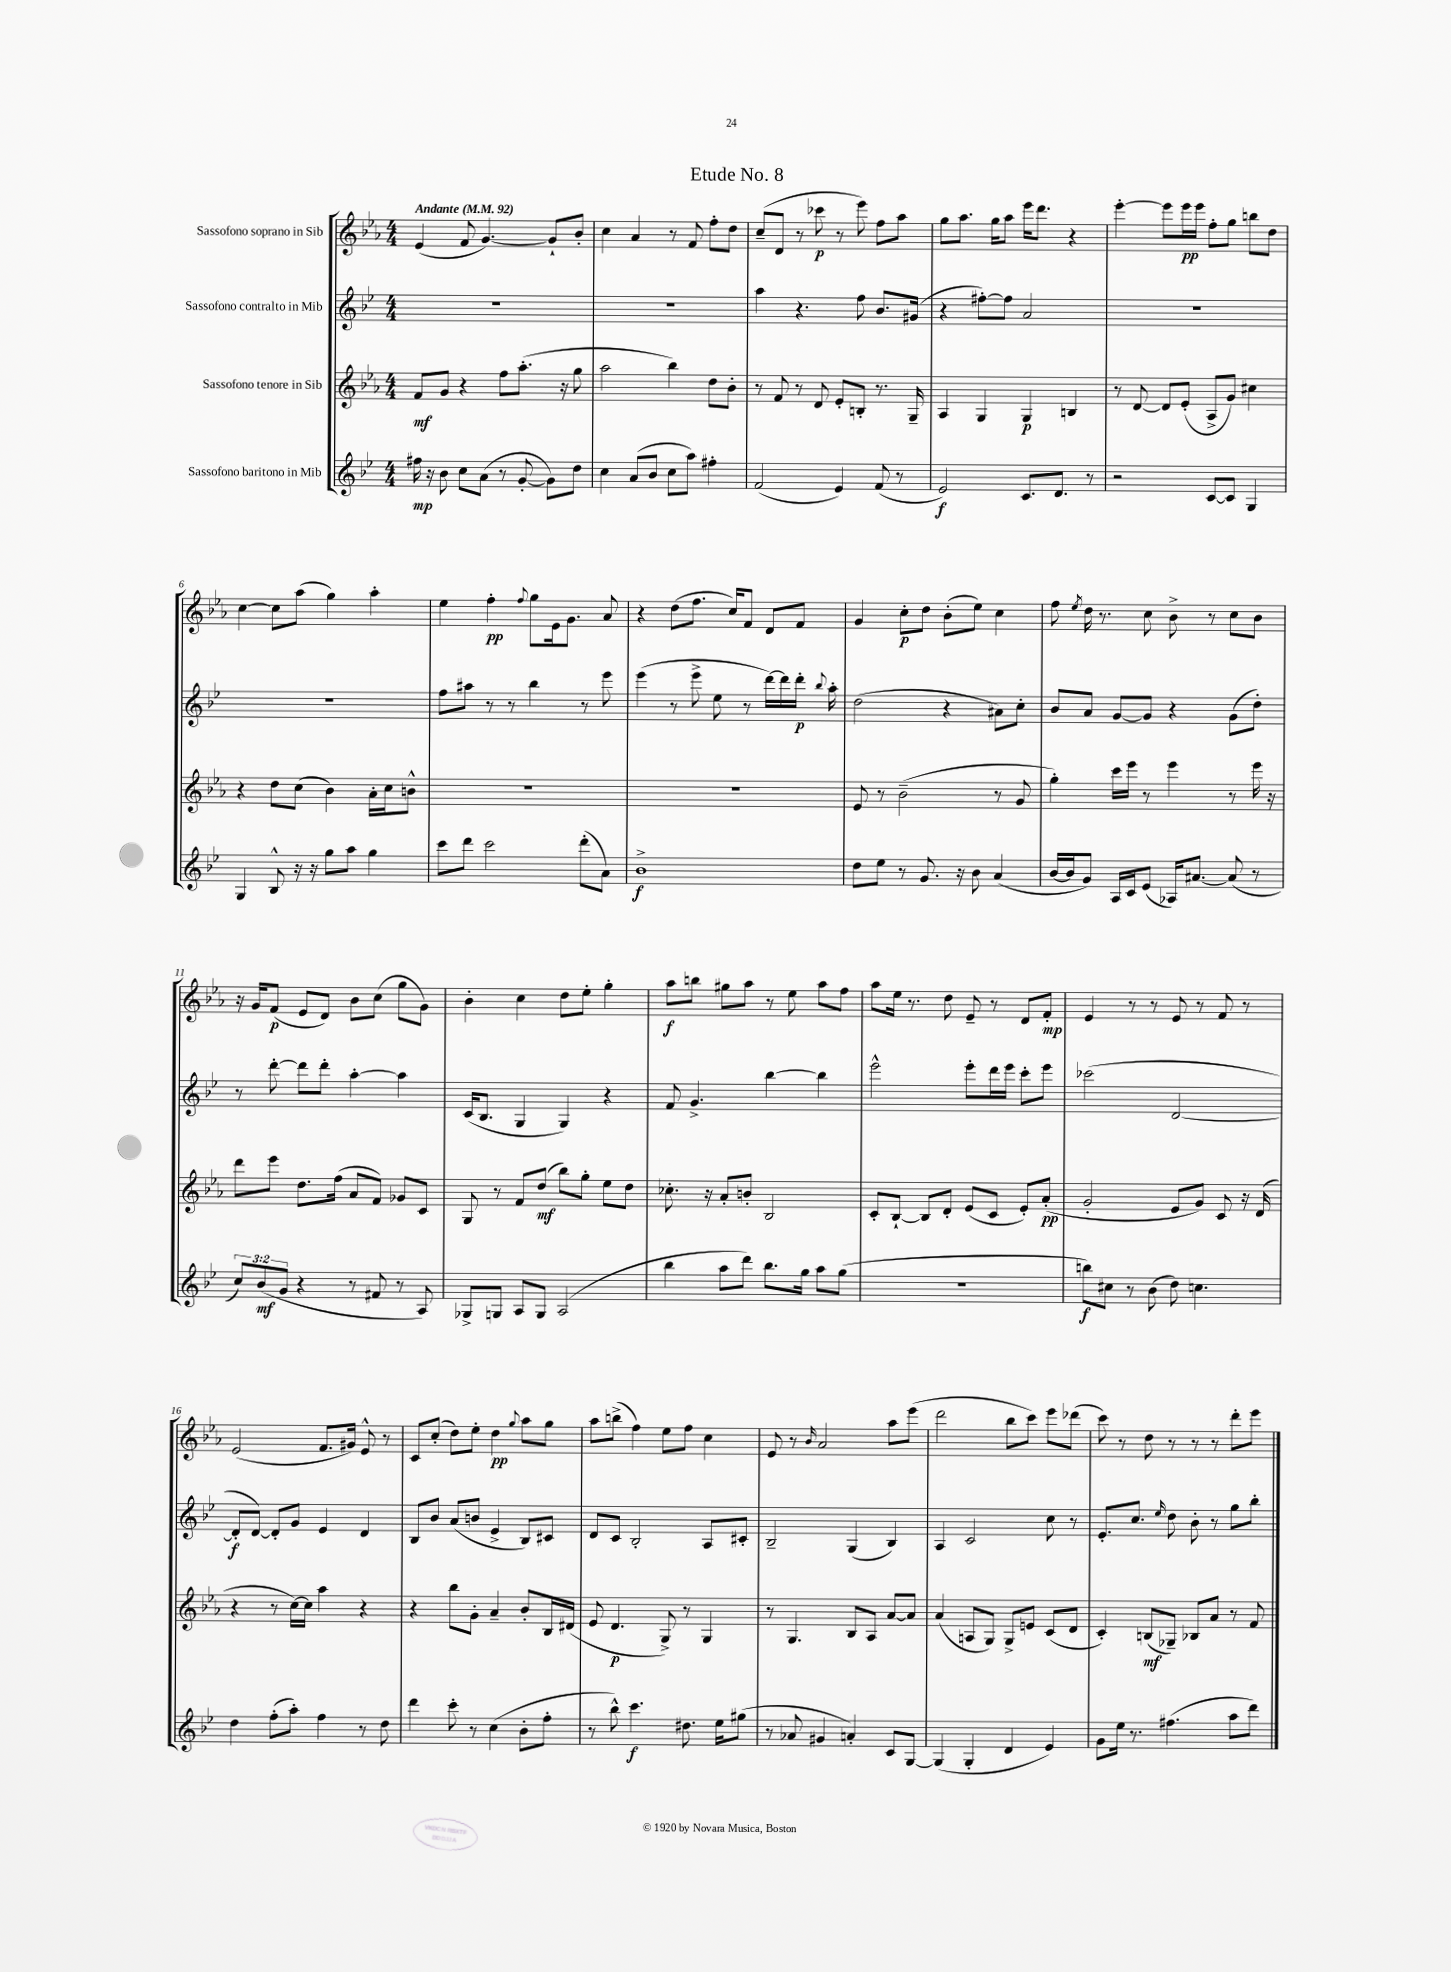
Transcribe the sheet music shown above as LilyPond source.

\header { title = "Etude No. 8" }
<<
\new StaffGroup <<
\new Staff = "s0" \with { instrumentName = "Sassofono soprano in Sib" } {
    \clef treble \key ees \major \numericTimeSignature \time 4/4 \tempo "Andante" 4 = 92
    \autoBeamOff ees'4( f'8 g'4.~) g'8[-! bes'8]-. |
    c''4 aes'4 r8 f'8 f''8[-. d''8] |
    c''8[--( d'8] r8 ces'''8\p r8 ees'''8) f''8[ aes''8] |
    g''8[ aes''8.] g''16[ aes''8] ees'''16[ d'''8.] r4 |
    ees'''4~-. ees'''8[ ees'''16\pp ees'''16] f''8[-. g''8] b''8[ d''8] |
    c''4~ c''8[ aes''8]( g''4) aes''4-. |
    ees''4 f''4-.\pp \appoggiatura { f''8 } g''8[ ees'16 g'8.] aes'8 |
    r4 d''8[( f''8.] c''16[) f'8] d'8[ f'8] |
    g'4 c''8[-.\p d''8] bes'8[-.( ees''8]) c''4 |
    f''8 \acciaccatura { ees''8 } d''16 r8. c''8 bes'8-> r8 c''8[ bes'8] |
    r16 g'16[ f'8]\p( ees'8[ d'8]) bes'8[ c''8]( g''8[ g'8]) |
    bes'4-. c''4 d''8[ ees''8]-. g''4-. |
    aes''8[\f b''8] gis''8[ aes''8] r8 ees''8 aes''8[ f''8] |
    aes''8[ ees''16] r8. d''8 ees'8-- r8 d'8[ f'8]-.\mp |
    ees'4 r8 r8 ees'8 r8 f'8 r8 |
    ees'2( f'8.[ gis'16]) ees'8-^ r8 |
    c'8[ c''8]-.( d''8[) ees''8]-. d''4\pp \appoggiatura { g''8 } aes''8[ g''8] |
    aes''8[ b''8]->( f''4) ees''8[ f''8] c''4 |
    ees'8 r8 \grace { bes'16 } aes'2 aes''8[ ees'''8]( |
    d'''2 bes''8[ c'''8]) ees'''8[ des'''8]( |
    c'''8) r8 d''8 r8 r8 r8 d'''8[-. ees'''8] \bar "|." |
}
\new Staff = "s1" \with { instrumentName = "Sassofono contralto in Mib" } {
    \clef treble \key bes \major \numericTimeSignature \time 4/4
    \autoBeamOff R1 |
    R1 |
    a''4 r4. f''8 bes'8.[ gis'16]( |
    r4 fis''8[~-.) fis''8] a'2 |
    R1 |
    R1 |
    f''8[ ais''8] r8 r8 bes''4 r8 ees'''8 |
    ees'''4( r8 ees'''8-> ees''8 r8 d'''16[~) d'''16 d'''16]-.\p \appoggiatura { bes''8 } a''16-. |
    d''2( r4 ais'8[) c''8]-. |
    bes'8[ a'8] g'8[~ g'8] r4 g'8[( d''8]-.) |
    r8 d'''8~-. d'''8[ d'''8]-. a''4~-. a''4 |
    c'16[( bes8.] g4 g4) r4 |
    f'8 g'4.-> bes''4~ bes''4 |
    ees'''2-^ ees'''8[-. d'''16 ees'''16] c'''8[-. ees'''8] |
    ces'''2( d'2~ |
    d'8[-.\f d'8]~) d'8[-. g'8] ees'4 d'4 |
    bes8[ bes'8] a'8[( b'8] ees'4-> bes8[) cis'8] |
    d'8[ c'8] bes2-. a8[ cis'8]-. |
    bes2-- g4( bes4) |
    a4 c'2 c''8 r8 |
    ees'8.[-. c''8.] \grace { ees''16 } d''8 bes'8-. r8 g''8[ bes''8]-. \bar "|." |
}
\new Staff = "s2" \with { instrumentName = "Sassofono tenore in Sib" } {
    \clef treble \key ees \major \numericTimeSignature \time 4/4
    \autoBeamOff f'8[\mf g'8] r4 f''8[ aes''8.]-.( r16 g''8 |
    aes''2 bes''4) d''8[ bes'8]-. |
    r8 f'8 r8 d'8 ees'8[-. b8]-. r8. g16-- |
    aes4 g4 g4\p b4 |
    r8 d'8~ d'8[ ees'8]-.( aes8[-> g'8]) cis''4 |
    r4 d''8[ c''8]( bes'4) aes'16[-. c''16 b'8]-^ |
    R1 |
    R1 |
    ees'8 r8 bes'2--( r8 g'8 |
    g''4-.) c'''16[ ees'''16] r8 ees'''4 r8 ees'''16 r16 |
    d'''8[ ees'''8] d''8.[ f''16]( aes'8[ f'8]) ges'8[ c'8] |
    g8 r8 f'8[ d''8]\mf( bes''8[) g''8]-. ees''8[ d''8] |
    ces''8.-. r16 aes'8[-. b'8]-. bes2 |
    c'8[-. bes8]~-! bes8[ d'8]-. ees'8[( c'8] ees'8[-.) aes'8]-.\pp( |
    g'2-. ees'8[ g'8]) c'8 r16 d'16( |
    r4 r8 c''16[~) c''16] aes''4 r4 |
    r4 bes''8[ g'8]-. aes'4-- bes'8[-. bes16 dis'16]( |
    ees'8 d'4.\p g8->) r8 g4 |
    r8 g4. bes8[ aes8] aes'8[~ aes'8] |
    aes'4( a8[ g8]) g8[-> e'8] c'8[( d'8] |
    c'4-.) b8[\mf( ges8]--) bes8[ aes'8] r8 f'8 \bar "|." |
}
\new Staff = "s3" \with { instrumentName = "Sassofono baritono in Mib" } {
    \clef treble \key bes \major \numericTimeSignature \time 4/4 \override Staff.TupletNumber.text = #tuplet-number::calc-fraction-text
    \autoBeamOff fis''16\mp r16 bes'8 c''8[ a'8]( r8 g'8~-. g'8[) d''8] |
    c''4 a'8[( bes'8] c''8[ a''8]) fis''4-. |
    f'2( ees'4) f'8( r8 |
    ees'2\f) c'8.[ d'8.] r8 |
    r2 c'8[~ c'8] g4 |
    g4 bes8-^ r16 r16 g''8[ a''8] g''4 |
    c'''8[ d'''8] c'''2 d'''8[-.( a'8]) |
    bes'1->\f |
    d''8[ ees''8] r8 g'8. r16 bes'8 a'4( |
    bes'16[~ bes'16 g'8]) a16[ c'16 ees'8]( aes16[) ais'8.]~ ais'8( r8 |
    \tuplet 3/2 { c''8[) bes'8\mf( g'8] } r4 r8 fis'8 r8 a8) |
    ges8[-> g8] a8[ g8] a2( |
    bes''4 a''8[ d'''8]) bes''8.[ g''16] a''8[ g''8]( |
    R1 |
    b''8[\f) cis''8] r8 bes'8( d''8) c''4. |
    d''4 f''8[-.( a''8]-.) f''4 r8 d''8 |
    d'''4 c'''8-. r8 c''4( bes'8[-. f''8]-. |
    r8 bes''8-^) c'''4.\f dis''8. ees''16[ gis''8]( |
    r8 aes'8 gis'4 a'4-.) c'8[ g8]~ |
    g4( g4-. d'4 ees'4) |
    g'8[ ees''16] r8. fis''4.( a''8[ d'''8]) \bar "|." |
}
>>
>>
